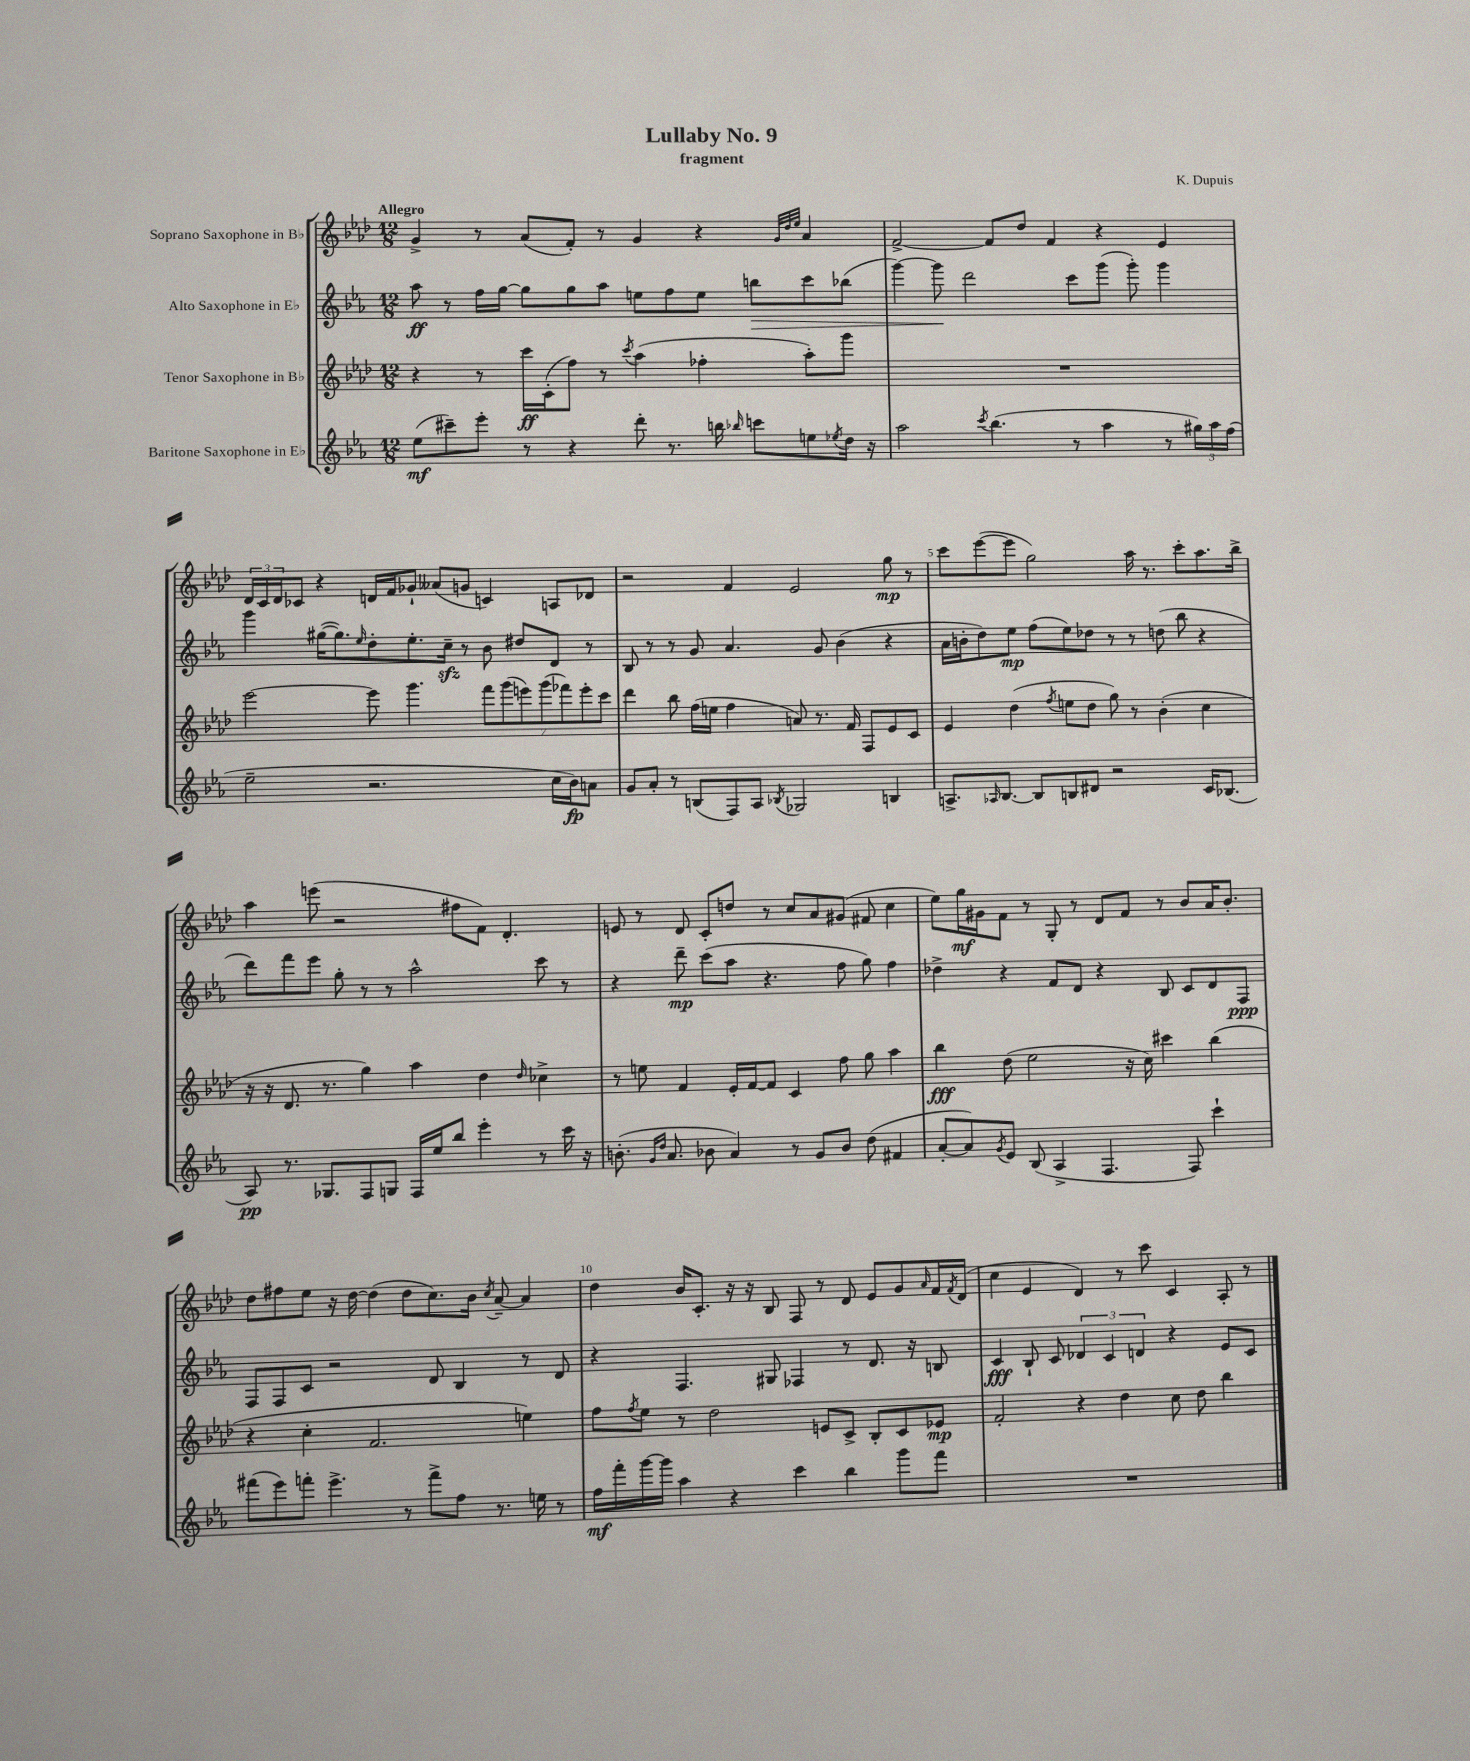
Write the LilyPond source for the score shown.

\header { title = "Lullaby No. 9" composer = "K. Dupuis" subtitle = "fragment" }
<<
\new StaffGroup <<
\new Staff = "s0" \with { instrumentName = "Soprano Saxophone in Bb" } {
    \clef treble \key aes \major \numericTimeSignature \time 12/8 \tempo "Allegro"
    g'4-> r8 aes'8( f'8-.) r8 g'4 r4 \grace { g'32 des''32 ees''32 } aes'4 |
    f'2~-> f'8 des''8 f'4 r4 ees'4 |
    \tuplet 3/2 { des'16 c'16 des'16 } ces'8 r4 d'16 f'16 ges'8-! aeses'8( g'8 c'4) a8 des'8 |
    r2 f'4 ees'2 g''8\mp r8 |
    c'''8 ees'''8~( ees'''8 g''2) aes''16 r8. c'''8-. aes''8. bes''16-> |
    aes''4 e'''8( r2 fis''8 f'8) des'4.-. |
    e'8 r8 des'8 c'8-. d''8 r8 c''8 aes'8 gis'8( fis'8 c''4 |
    ees''8) g''16\mf gis'16 f'8 r8 g8-. r8 des'8 f'8 r8 bes'8 aes'16 bes'8.-. |
    des''8 fis''8 ees''8 r16 des''16~ des''4( des''8 c''8.) bes'16 \acciaccatura { c''8 } aes'8~-- aes'4 |
    des''4 bes'16 c'8.-. r16 r16 bes8 f8 r8 des'8 ees'8 g'8 \grace { aes'16 } f'16 \acciaccatura { f'8 } des'16( |
    c''4 ees'4 des'4) r8 c'''8 c'4 aes8-. r8 \bar "|." |
}
\new Staff = "s1" \with { instrumentName = "Alto Saxophone in Eb" } {
    \clef treble \key ees \major \numericTimeSignature \time 12/8
    aes''8\ff r8 f''16 g''16~ g''8 g''8 aes''8 e''8 f''8 e''8 b''8\> c'''8 bes''8( |
    g'''4~) g'''8\! d'''2 c'''8 g'''8( g'''8-.) g'''4 |
    g'''4 gis''16~( gis''8.) \grace { ees''16 } d''8-. ees''8.-. c''16--\sfz r8 bes'8 dis''8 d'8 r8 |
    bes8 r8 r8 g'8 aes'4. g'8 bes'4( r4 |
    aes'16 b'16-. d''8) ees''8\mp f''8( ees''8) des''8 r8 r8 d''8( bes''8 r4 |
    d'''8) f'''8 ees'''8 g''8-. r8 r8 aes''2-^ c'''8 r8 |
    r4 d'''8--\mp c'''8( aes''8 r4. f''8 g''8) f''4 |
    des''4-> r4 f'8 d'8 r4 bes8 c'8 d'8 f8\ppp |
    f8 f8 c'8 r2 d'8 bes4 r8 d'8 |
    r4 f4. gis8 fes4 r8 d'8. r16 b8 |
    c'4\fff bes8-! c'8 \tuplet 3/2 { des'4 c'4 d'4 } r4 ees'8 c'8 \bar "|." |
}
\new Staff = "s2" \with { instrumentName = "Tenor Saxophone in Bb" } {
    \clef treble \key aes \major \numericTimeSignature \time 12/8
    r4 r8 c'''16\ff c'16-.( f''8) r8 \acciaccatura { c'''8 } aes''4( fes''4-. aes''8-.) g'''8 |
    R1. |
    ees'''2~ ees'''8 g'''4. \tuplet 7/4 { f'''8 g'''8( e'''8) g'''8( fes'''8) e'''8-. c'''8 } |
    des'''4 bes''8 f''16( e''16 f''4 a'8) r8. f'16 f8 ees'8 c'8 |
    ees'4 des''4( \acciaccatura { f''8 } e''8 des''8 g''8) r8 bes'4-.( c''4 |
    r16 r16 des'8. r8. g''4) aes''4 des''4 \grace { des''16 } ces''4-> |
    r8 e''8 f'4 ees'16-. f'16~ f'8 c'4 f''8 g''8 aes''4 |
    bes''4\fff des''8( ees''2 r16 c''16) cis'''4 bes''4( |
    r4 c''4-. f'2. e''4) |
    f''8 \acciaccatura { f''8 } ees''8 r8 des''2 e'8 c'8-> bes8-. c'8 ees'8\mp |
    f'2-. r4 des''4 c''8 des''8 bes''4 \bar "|." |
}
\new Staff = "s3" \with { instrumentName = "Baritone Saxophone in Eb" } {
    \clef treble \key ees \major \numericTimeSignature \time 12/8
    ees''8\mf( cis'''8--) ees'''8-. r8 r4 d'''8-. r8. b''16 \grace { bes''16 } c'''8 e''8 \acciaccatura { ees''8 } d''16 r16 |
    aes''2 \acciaccatura { c'''8 } bes''4.( r8 aes''4 r8 \tuplet 3/2 { gis''16) aes''16 f''16( } |
    ees''2-- r2. c''16 bes'16\fp) a'8 |
    g'8 aes'8-. r8 b8( f8) aes8 \acciaccatura { bes8 } ges2 b4 |
    a8.-> \grace { aes16 } bes8.~ bes8 b8 dis'8 r2 c'16 bes8.( |
    aes8\pp) r8. ges8. f8 g8 f16 ees''16 bes''8 ees'''4-. r8 c'''16 r16 |
    b'8.-.( \grace { g'16 d''16 } aes'8. bes'8 aes'4) r8 g'8 bes'8 d''8( fis'4 |
    aes'8~-. aes'8) \acciaccatura { g'8 } ees'8 bes8( aes4-> f4. f8) c'''4-! |
    fis'''8( ees'''8) f'''8-. ees'''4.-> r8 f'''8-> f''8 r8. e''16 r8 |
    f''16\mf f'''16-. g'''16~ g'''16 aes''4 r4 c'''4 bes''4 g'''8 f'''8 |
    R1. \bar "|." |
}
>>
>>
\layout { \context { \Score \override BarNumber.break-visibility = ##(#f #t #t) barNumberVisibility = #(every-nth-bar-number-visible 5) } }
